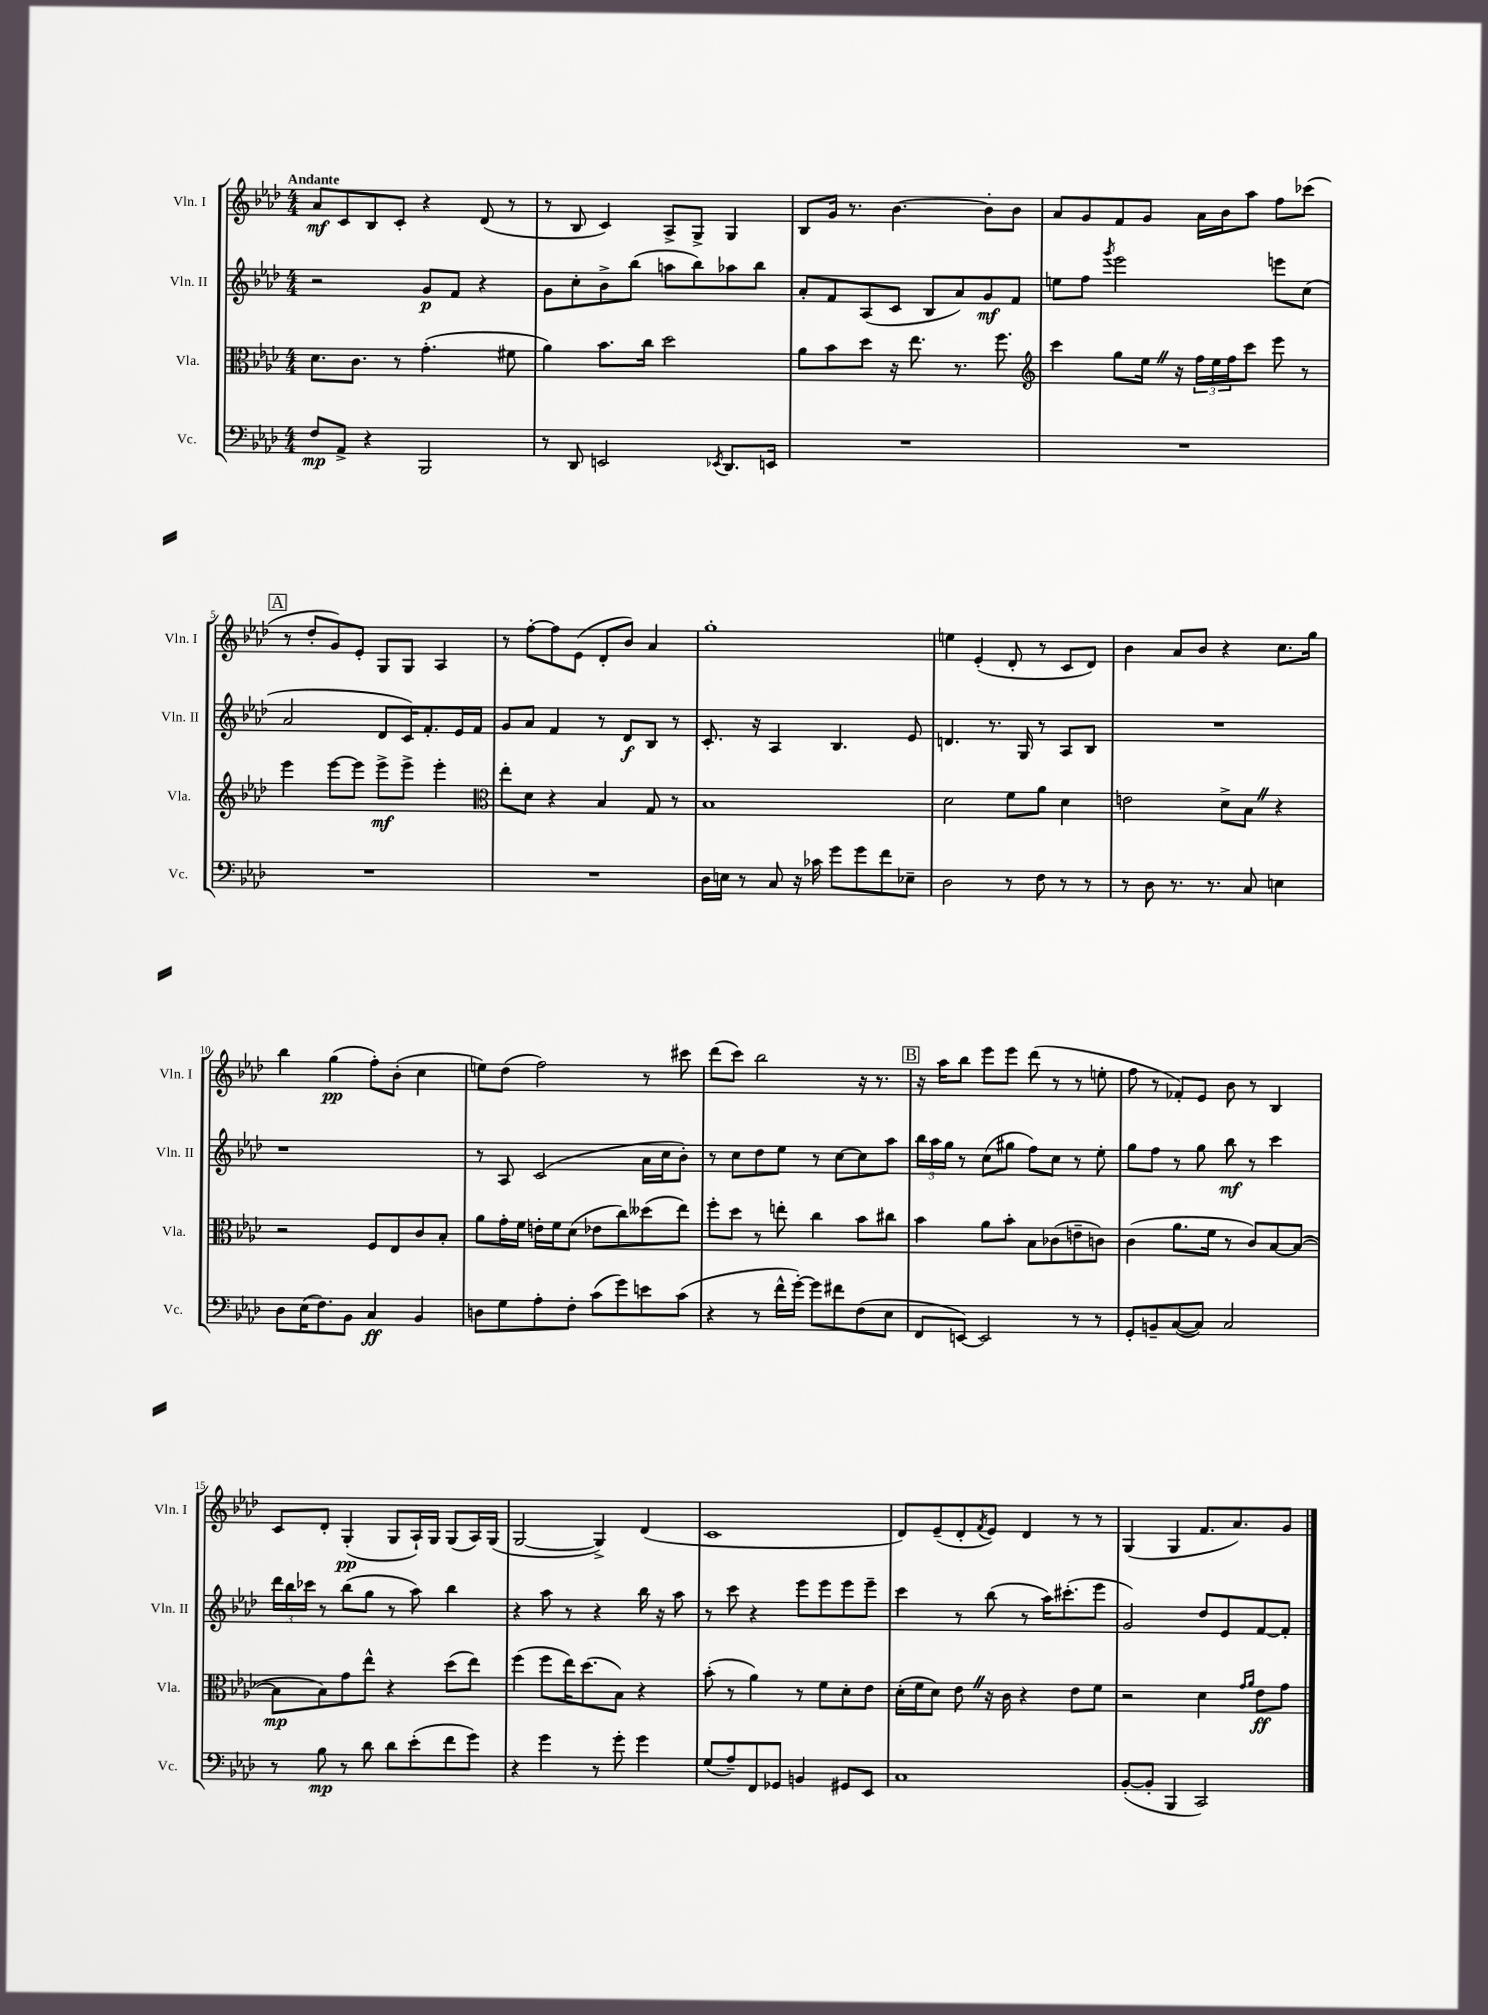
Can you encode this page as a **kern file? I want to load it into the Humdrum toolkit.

**kern	**kern	**kern	**kern
*staff4	*staff3	*staff2	*staff1
*clefF4	*clefC3	*clefG2	*clefG2
*k[b-e-a-d-]	*k[b-e-a-d-]	*k[b-e-a-d-]	*k[b-e-a-d-]
*M4/4	*M4/4	*M4/4	*M4/4
8F/L	8.d-\L	2r	8a-/L
8AA-^/J	.	.	8c/
.	8.c\J	.	.
4r	.	.	8B-/
.	8r	.	8c'/J
2BBB-/	(4.g'\	8g/L	4r
.	.	8f/J	.
.	.	4r	(8d-/
.	8f#\	.	8r
=	=	=	=
8r	4a-\)	8g\L	8r
8DD-/	.	8cc'\	8B-/
2EE/	8.b-\L	8b-^\	4c/)
.	.	(8bb-\J	.
.	16cc\Jk	.	.
.	2dd-\	8aa\L	8A-^/L
.	.	8bb-\)	8G^/J
8qEE-/	.	.	.
8.DD-/L	.	8aa-\	4G/
.	.	8bb-\J	.
16EE/Jk	.	.	.
=	=	=	=
1r	8a-\L	8a-'/L	8B-/L
.	8b-\	8f/	16g/Jk
.	.	.	8.r
.	8dd-\J	(8A-/	.
.	16r	8c/J	[4.b-\
.	8.ee-\	.	.
.	.	8B-/L	.
.	8.r	8a-/)	.
.	.	8g/	8b-'\]L
.	8.ff\	.	.
.	.	8f/J	8b-\J
=	=	=	=
*	*clefG2	*	*
1r	4ccc\	8ee\L	8a-/L
.	.	8ff\J	8g/
.	.	8qggg/	.
.	8gg\L	2eee-\	8f/
.	16ee-\Jk	.	8g/J
.	16r	.	.
.	24ff\LL	.	16a-\LL
.	24ee-\	.	.
.	.	.	16b-\J
.	24ff\J	.	.
.	8ccc\J	.	8aa-\J
.	8eee-\	8eee\L	8ff\L
.	8r	(8cc\J	(8ccc-\J
=	=	=	=
1r	4eee-\	2a-/	8r
.	.	.	8dd-'/L
.	[8eee-\L	.	8g/)
.	8eee-\]J	.	8e-'/J
.	8eee-^\L	8d-/L	8G/L
.	8eee-^\J	16c/K)	8G/J
.	.	8.f'/	.
.	4eee-'\	.	4A-/
.	.	16e-/L	.
.	.	16f/JJ	.
=	=	=	=
*	*clefC3	*	*
1r	8ee-'\L	8g/L	8r
.	8d-\J	8a-/J	[8ff'\L
.	4r	4f/	8ff\]
.	.	.	(8e-\J
.	4B-/	8r	8d-'/L
.	.	8d-/L	8b-/J)
.	8G/	8B-/J	4a-/
.	8r	8r	.
=	=	=	=
16D-\LL	1B-	8.c'/	1gg'
16E\JJ	.	.	.
8r	.	.	.
.	.	16r	.
8C/	.	4A-/	.
16r	.	.	.
16c-\	.	.	.
8g\L	.	4.B-/	.
8g\	.	.	.
8f\	.	.	.
8E-~\J	.	8e-/	.
=	=	=	=
2D-\	2d-\	4.d/	4ee\
.	.	.	(4e-'/
.	.	8.r	.
8r	8f\L	.	8d-'/
.	.	16G/	.
8F\	8a-\J	8r	8r
8r	4d-\	8A-/L	8c/L
8r	.	8B-/J	8d-/J)
=	=	=	=
8r	2e\	1r	4b-\
8D-\	.	.	.
8.r	.	.	8a-/L
.	.	.	8b-/J
8.r	.	.	.
.	8d-^\L	.	4r
8C/	8B-\J	.	.
4E\	4r	.	8.cc\L
.	.	.	16gg\Jk
=	=	=	=
8D-\L	2r	1r	4bb-\
(16E-\K	.	.	.
8.F\)	.	.	.
.	.	.	(4gg\
8BB-\J	.	.	.
4C/	8F/L	.	8ff'\L)
.	8E-/	.	(8b-'\J
4BB-/	8c/	.	4cc\
.	8B-'/J	.	.
=	=	=	=
8D\L	8a-\L	8r	8ee\L)
8G\	16g'\L	8A-/	(8dd-\J
.	16f\JJ	.	.
8A-'\	16e'\LL	(2c/	2ff\)
.	16f\J	.	.
8F'\J	(8d-\J	.	.
(8c\L	8e-\L	.	.
8g\)	8cc\)	.	.
8e\	(8dd--\	16a-\LL	8r
.	.	16cc\J	.
(8c\J	8ee-\J)	8b-'\J)	8ccc#\
=	=	=	=
4r	8ff'\L	8r	(8ddd-\L
.	8dd-\J	8cc\L	8ccc\J)
8r	8r	8dd-\	2bb-\
16f^^\LL	8ee'\	8ee-\J	.
[16g'\JJ)	.	.	.
8g\]L	4cc\	8r	.
8f#\	.	[8cc\L	.
(8F\	8b-\L	8cc\]	16r
.	.	.	8.r
8E-\J	8cc#\J	8aa-\J	.
=	=	=	=
8FF/L	4b-\	24bb-\LL	16r
.	.	24aa-\	.
.	.	.	16aa-\LK
.	.	24gg\JJ	.
[8EE/J)	.	8r	8bb-\J
2EE/]	8a-\L	(8cc\L	8eee-\L
.	8b-'\J	8gg#\J	8eee-\J
.	8B-\L	8ff\L)	(8ddd-\
.	(8c-\	8cc\J	8r
8r	8e~\	8r	8r
8r	8c\J)	8ee-'\	8ee'\
=	=	=	=
8GG'/L	(4c\	8gg\L	8ff\
8BB~/	.	8ff\J	8r
([8C/	8.a-\L	8r	8f-'/L)
8C/]J)	.	8gg\	8e-/J
.	16f\Jk	.	.
2C/	8r	8bb-\	8b-\
.	8c/L)	8r	8r
.	[8B-/	4ccc\	4B-/
.	(8B-/_J	.	.
=	=	=	=
8r	8B-\]L	24ddd-\LL	8c/L
.	.	24bb-\	.
.	.	24ccc-\JJ	.
8B-\	8B-\)	8r	8d-'/J
8r	8g\	(8bb-\L	(4G'/
8d-\	8ee-^^\J	8gg\J	.
8d-\L	4r	8r	8G/L
(8e-'\	.	8aa-\)	16A-`/L)
.	.	.	16G/JJ
8f\	(8dd-\L	4bb-\	(8G/L
8g\J)	8ee-\J)	.	16A-/L)
.	.	.	(16G/JJ
=	=	=	=
4r	(4ff\	4r	[2G/
4g\	8ff\L	8aa-\	.
.	16ee-\K)	8r	.
.	(8.dd-\	.	.
8r	.	4r	4G^/])
8g'\	8B-\J)	.	.
4g\	4r	16bb-\	(4d-/
.	.	16r	.
.	.	8aa-\	.
=	=	=	=
(8G/L	(8b-'\	8r	1c
8A-~/)	8r	8ccc\	.
8FF/	4a-\)	4r	.
8GG-/J	.	.	.
4BB/	8r	8eee-\L	.
.	8f\L	8eee-\	.
8GG#/L	8d-'\	8eee-\	.
8EE-/J	8e-\J	8eee-~\J	.
=	=	=	=
1C	(16d-'\LL	4ccc\	8d-/L)
.	16f\J	.	.
.	8d-\J)	.	(8e-~/
.	8e-\	8r	8d-'/
.	.	.	8qf/
.	16r	(8bb-\	8e-/J)
.	16c\	.	.
.	4r	8r	4d-/
.	.	16aa-\LK)	.
.	.	(8.ccc#'\	.
.	8e-\L	.	8r
.	8f\J	8eee-\J	8r
=	=	=	=
([8BB-'/L	2r	2g/)	(4G/
8BB-'/]J	.	.	.
4BBB-/	.	.	4G/
2CC/)	4d-\	8dd-/L	8.f/L
.	.	8e-/	.
.	.	.	8.a-/)
.	16qqg/LL	.	.
.	16qqa-/JJ	.	.
.	8e-\L	[8f/	.
.	8g\J	8f'/]J	8g/J
==	==	==	==
*-	*-	*-	*-
